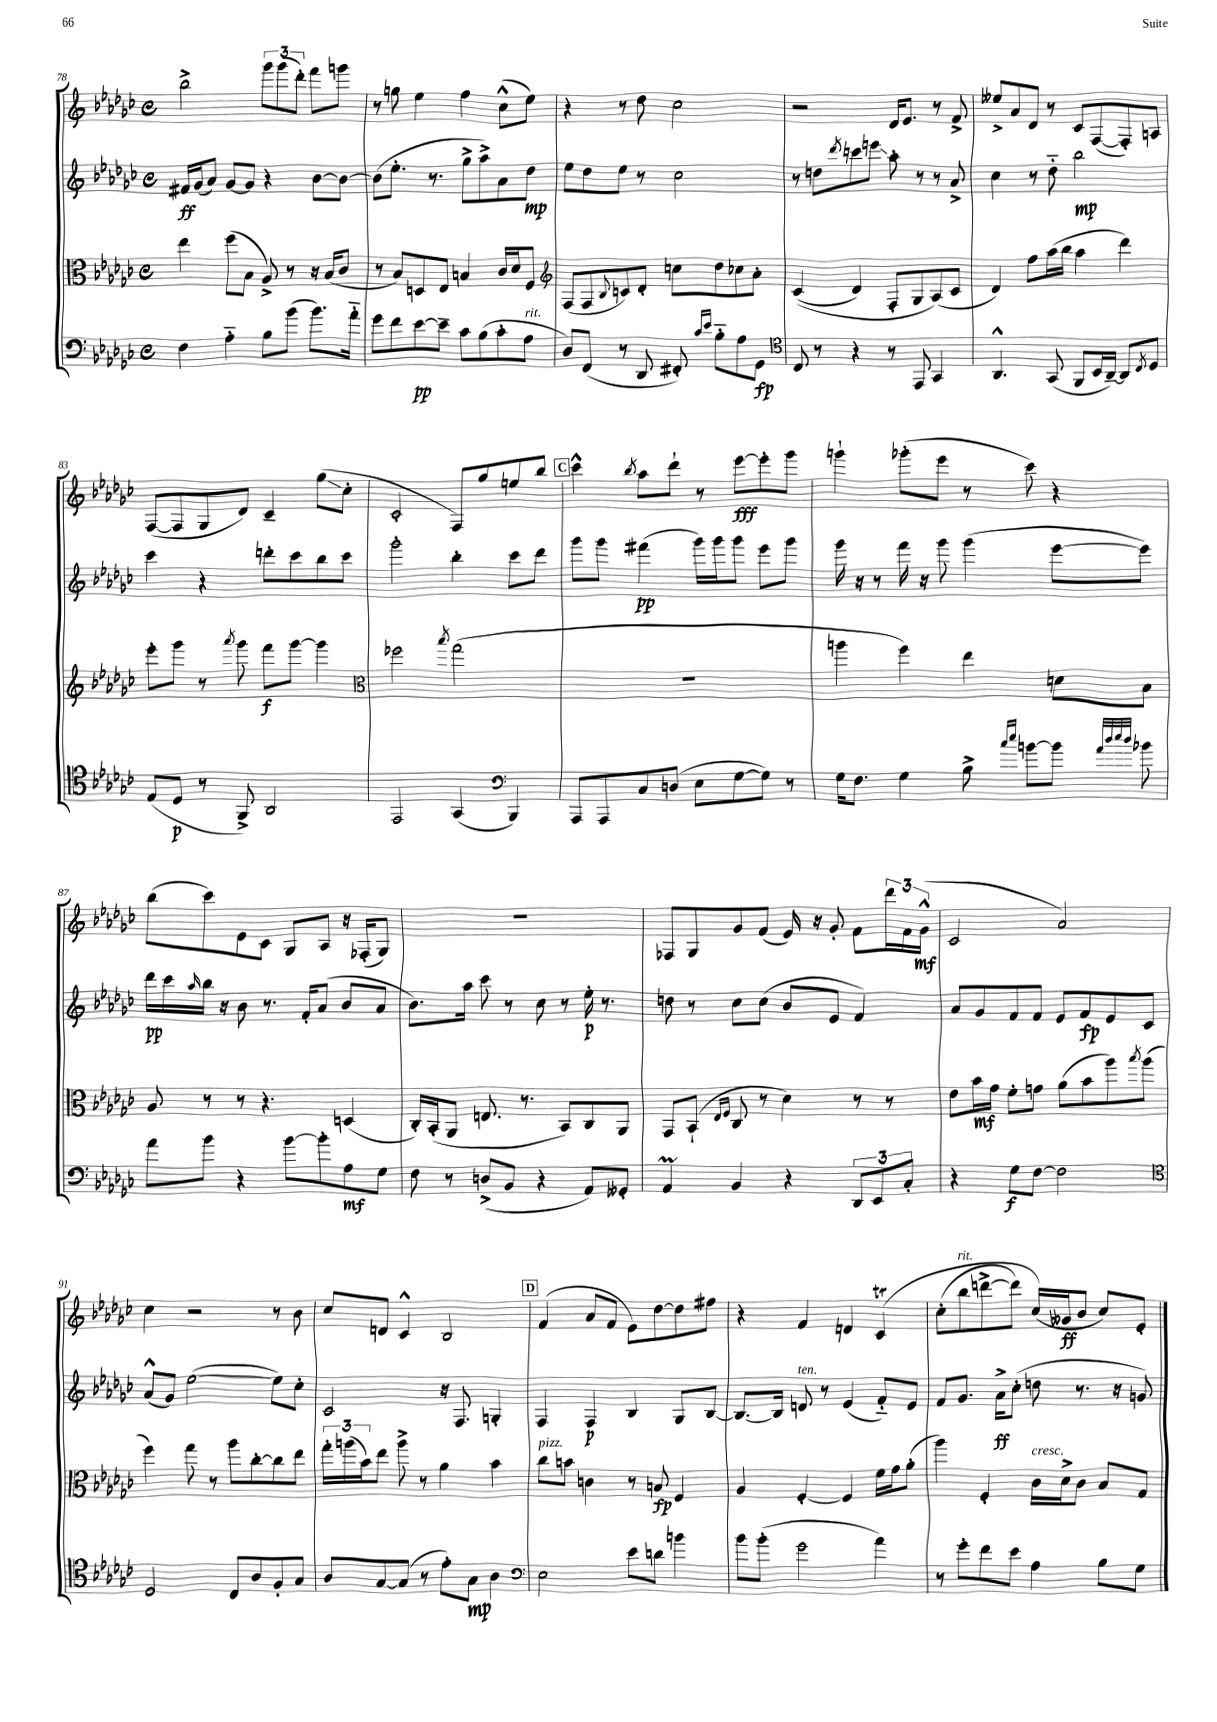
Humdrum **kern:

**kern	**kern	**kern	**kern
*staff4	*staff3	*staff2	*staff1
*clefF4	*clefC3	*clefG2	*clefG2
*k[b-e-a-d-g-c-]	*k[b-e-a-d-g-c-]	*k[b-e-a-d-g-c-]	*k[b-e-a-d-g-c-]
*M4/4	*M4/4	*M4/4	*M4/4
*met(c)	*met(c)	*met(c)	*met(c)
4F	4ee-	16f#	2bb-^
.	.	(16g-	.
.	.	8a-)	.
4A-'~	(8ff	[8g-	.
.	8B-	8g-]	.
8B-	8A-^)	4r	12ggg-
.	.	.	(12ggg-
(8b-	8r	.	.
.	.	.	12ddd-')
8.b-)	16r	[8b-	8fff
.	(16B-	.	.
.	8c-	8b-_	8ggg
16a-'~	.	.	.
=	=	=	=
8g-	8r	(8b-]	8r
8f	8B-)	8.ee-'	8gg
[8e-	8D	.	4ee-
.	.	8.r	.
8e-~]	8E-	.	.
8c-	4B	8gg-^	4ff
(8B-	.	8aa-^)	.
8c-'	16c-	8a-	(8cc-^^
.	16d-	.	.
8A-	8F	8dd-	8ee-)
=	=	=	=
*	*clefG2	*	*
8D-)	(8F	8ee-	4r
(8FF	8F	8dd-	.
.	8qqB-	.	.
8r	8c)	8ee-	8r
8DD-	8d-'	8r	8dd-
8FF#')	8cc	2cc-	2cc-
16qqc-	.	.	.
16qqe-	.	.	.
8B-'~	8dd-	.	.
8A-	8cc-	.	.
8GG-	8a-'	.	.
=	=	=	=
*clefC4	*	*	*
8C-	&((4c-	8r	2r
8r	.	8dd	.
.	.	8qddd-	.
4r	4d-)	8ccc	.
.	.	8eee	.
8r	8F'	8aa-'	16d-
.	.	.	8.e-
8EE-	8G-	8r	.
4GG-	(8A-&)	8r	8r
.	8c-	8a-^	8f^
=	=	=	=
4.AA-^^	4d-)	4cc-	8ee--^
.	.	.	8a-
.	8ff	8r	8d-
(8GG-	(16aa-	8dd-'~	8r
.	16bb-	.	.
8FF	4aa-	2bb-	8c-
16BB-	.	.	([8F
[16AA-~)	.	.	.
8AA-]	4ddd-)	.	8F'])
8qC-	.	.	.
8D-	.	.	8A
=	=	=	=
(8E-	8eee-'	4ccc-	([8F
8D-	8ggg-	.	8F]
8r	8r	4r	8G-
.	8qaaa-	.	.
8FF^)	8ggg-	.	8d-)
2AA-	8fff	8ddd'	4c-~
.	[8ggg-	8ccc-	.
.	4ggg-]	8bb-	(8gg-
.	.	8ccc-	8cc-'
=	=	=	=
*	*clefC3	*	*
2EE-	2ff-	2ggg-'	2c-'
.	8qbb-	.	.
(4GG-	(2gg-	4bb-'	8F)
.	.	.	8gg-
*clefF4	*	*	*
4BBB-)	.	8ccc-	8ee
.	.	8ddd-	8bb-
=	=	=	=
8AAA-	1r	8ggg-	4ccc-^^
8AAA-	.	8ggg-	.
.	.	.	8qbb-
8C-	.	(4fff#	8aa-
(8D	.	.	8ddd-`
8E-	.	16ggg-)	8r
.	.	16ggg-	.
[8G-	.	8ggg-	[8eee-
8G-])	.	8eee-	8eee-']
8r	.	8ggg-	8ggg-
=	=	=	=
16G-	4aa	16ggg-	4ggg`
8.F	.	16r	.
.	.	8r	.
4G-	4ff)	16fff	(8ggg-'
.	.	16r	.
.	.	8ggg-	8eee-
8B-^	4ee-	(4ggg-	8r
16qqcc-	.	.	.
16qqee-	.	.	.
[8b	.	.	8ccc-)
8b]	8d	[8eee-	4r
32qqa-	.	.	.
32qqdd-	.	.	.
32qqee-	.	.	.
32qqdd-	.	.	.
8b-	8B-	8eee-])	.
=	=	=	=
8a-	8A-	16ddd-	(8bb-
.	.	16ccc-	.
.	.	16qqaa-	.
8b-	8r	16bb-	8ccc-)
.	.	16r	.
4r	8r	8b-	8e-
.	4.r	8.r	8c-
[8b-	.	.	8G-
.	.	16f'	.
8b-']	.	(8a-	8A-
8A-	(4D	8b-	16r
.	.	.	(16F-'
8G-	.	8a-	8G-)
=	=	=	=
8F	16C-')	8.b-)	1r
.	(16BB-'	.	.
8r	8AA-	.	.
.	.	16aa-	.
(8D^	8.E	8ccc-	.
8BB-	.	8r	.
.	8.r	.	.
4r	.	8cc-	.
.	8BB-)	8r	.
8AA-)	8C-	16ee-'	.
.	.	8.r	.
8GG--'	8AA-	.	.
=	=	=	=
4AA-	8GG-	8dd	8F-
.	(8BB-`	8r	8G-
.	16qqE-	.	.
.	16qqF	.	.
4BB-	8C-	8cc-	8g-
.	8r	(8cc-	(8f
4r	4d-)	8b-	16e-)
.	.	.	16r
.	.	8e-	8g-'
12DD-	8r	4f)	8f
12EE-	.	.	.
.	8r	.	24ddd-
12C-'	.	.	24f
.	.	.	(24g-^^
=	=	=	=
4r	8e-	8a-	2c-
.	16b-	8g-	.
.	16g-	.	.
8G-	8f'	8f	.
[8F	8g	8f	.
2F]	(8a-	8e-	2a-)
.	8b-	8f	.
.	8aa-)	8e-	.
.	8qbb-	.	.
.	(8aa-	8c-	.
=	=	=	=
*clefC4	*	*	*
2D-	4ff)	(8a-^^	4cc-
.	.	8g-)	.
.	8gg-	([2ee-	2r
.	8r	.	.
8C-	8aa-	.	.
8A-	[8cc-'	.	.
8F'	8cc-]	8ee-])	8r
8G-	8ee-	8cc-'	8b-
=	=	=	=
8A-	24gg-'	2c-	8cc-
.	(24aa	.	.
.	24b-)	.	.
[8G-	8ee-	.	8d
(8G-]	8aa^	.	4c-^^
8r	8r	.	.
8e-')	4a-	16r	2B-
.	.	8.F	.
8G-	.	.	.
4A-	4b-	4G'	.
=	=	=	=
*clefF4	*	*	*
2E-	8cc-	4F	(4f
.	8b	.	.
.	4c	4F	8a-
.	.	.	8f
8e-	8r	4B-	8e-)
8d	8B	.	[8dd-
4b	4F	8G-	8dd-]
.	.	[8B-	8ff#
=	=	=	=
8b-	4A-	8.B-_	4r
(8b-'	.	.	.
.	.	16B-]	.
2g-	[4F'	8d	4f
.	.	8r	.
.	4F]	(4e-	4d
4a-)	16f	8f'~)	&(4c-
.	16g-	.	.
.	(8a-'	8e-	.
=	=	=	=
8r	4aa-)	8f	(8cc-'
8g-'	.	8.g-	8bb-
8f	4F'	.	[8ddd^
.	.	16a-^	.
8e-	.	(8cc-'	8ddd])
4A-	16c-	8dd	(16cc-&)
.	16d-^	.	16g--
.	8c-	8.r	8b-
8B-	8B-	.	8cc-)
.	.	16r	.
8G-	8G-	8g)	8e-'
==	==	==	==
*-	*-	*-	*-
